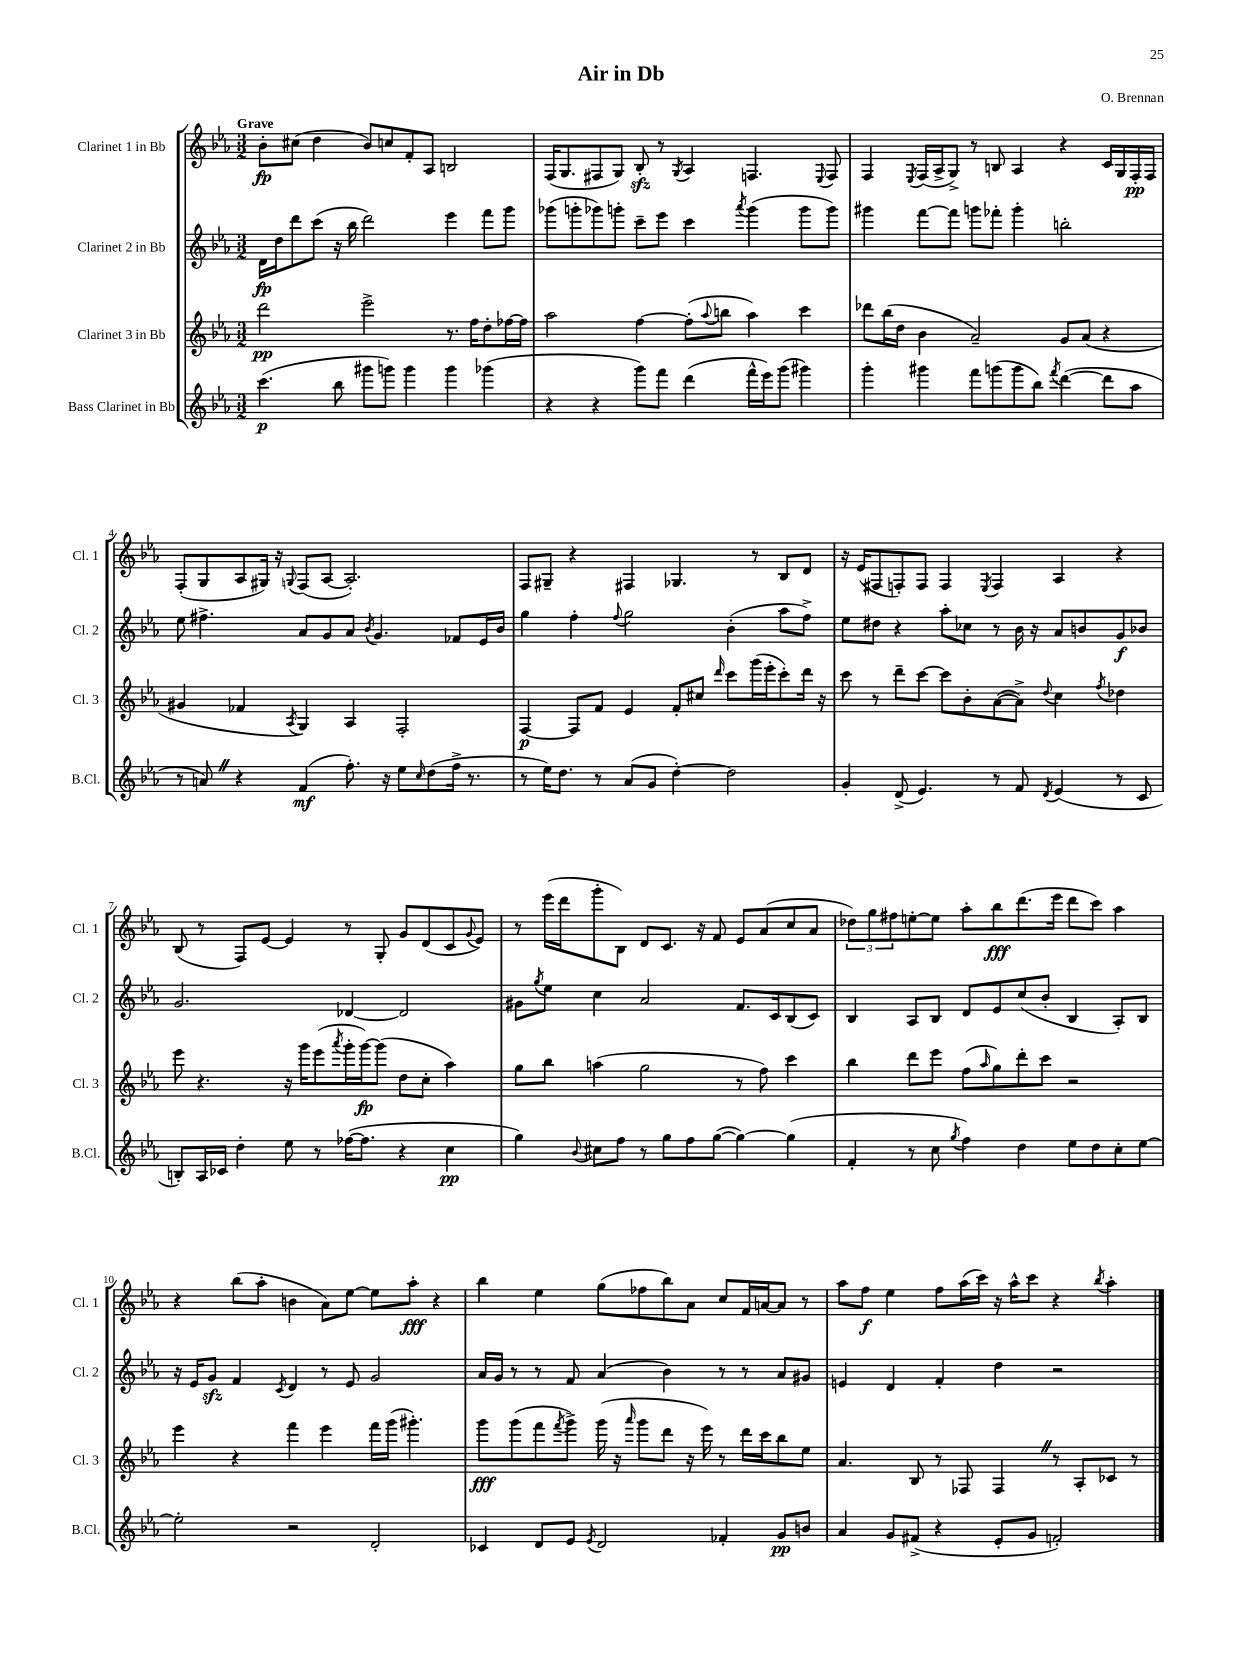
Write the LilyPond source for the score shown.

\header { title = "Air in Db" composer = "O. Brennan" }
<<
\new StaffGroup <<
\new Staff = "s0" \with { instrumentName = "Clarinet 1 in Bb" shortInstrumentName = "Cl. 1" } {
    \clef treble \key ees \major \numericTimeSignature \time 3/2 \tempo "Grave"
    bes'8-.\fp cis''8( d''4 bes'8) c''8 f'8-. aes8 b2 |
    f16( g8. fis8 g8) bes8-.\sfz r8 \acciaccatura { g8 } aes4 f4. \appoggiatura { ees8 } f8 |
    f4 \acciaccatura { ees8 } f16( aes16-> g8->) r8 b8 aes4 r4 c'16 g16 f16-.\pp f16 |
    f8-.( g8 aes8 gis16) r16 \appoggiatura { g8 } f8( aes8~ aes2.-.) |
    f8 gis8-- r4 fis4 ges4. r8 bes8 d'8 |
    r16 ees'16( fis8 f8-.) f8 f4 \acciaccatura { ees8 } f4 aes4 r4 |
    bes8( r8 f8) ees'8~ ees'4 r8 g8-. g'8 d'8( c'8 \appoggiatura { g'8 } ees'8) |
    r8 ees'''16( d'''16 g'''8-. bes8) d'8 c'8. r16 f'8 ees'8 aes'8( c''8 aes'8 |
    \tuplet 3/2 { des''8) g''8 fis''8 } e''8~-. e''8 aes''8-. bes''8\fff d'''8.( ees'''16 d'''8 c'''8) aes''4 |
    r4 bes''8( aes''8-. b'4 aes'8) ees''8~ ees''8 aes''8-.\fff r4 |
    bes''4 ees''4 g''8( fes''8 bes''8) aes'8 c''8 f'16 a'16~ a'8 r8 |
    aes''8 f''8\f ees''4 f''8 aes''16( c'''16) r16 aes''16-^ c'''8 r4 \acciaccatura { bes''8 } aes''4-. \bar "|." |
}
\new Staff = "s1" \with { instrumentName = "Clarinet 2 in Bb" shortInstrumentName = "Cl. 2" } {
    \clef treble \key ees \major \numericTimeSignature \time 3/2
    d'16\fp d''16 d'''8 c'''8( r16 bes''16 d'''2) ees'''4 f'''8 g'''8 |
    ges'''8( g'''8-. ges'''8) g'''8-. c'''8-- ees'''8 c'''4 \acciaccatura { aes'''8 } g'''4( g'''8 g'''8) |
    gis'''4 f'''8~ f'''8 g'''8 fes'''8-. g'''4-. b''2-. |
    ees''8 fis''4.-> aes'8 g'8 aes'8 \acciaccatura { bes'8 } g'4. fes'8 ees'16 bes'16 |
    g''4 f''4-. \appoggiatura { f''8 } g''2 bes'4-.( aes''8 f''8->) |
    ees''8 dis''8 r4 aes''8-. ces''8 r8 bes'16 r16 aes'8 b'8 g'8\f bes'8 |
    g'2. des'4~ des'2 |
    gis'8 \acciaccatura { g''8 } ees''8 c''4 aes'2 f'8. c'16 bes8( c'8) |
    bes4 aes8 bes8 d'8 ees'8 c''8( bes'8-. bes4 aes8-.) bes8 |
    r16 ees'16 g'8\sfz f'4 \acciaccatura { c'8 } d'4 r8 ees'8 g'2 |
    aes'16 g'16 r8 r8 f'8 aes'4( bes'4) r8 r8 aes'8 gis'8 |
    e'4 d'4 f'4-. d''4 r2 \bar "|." |
}
\new Staff = "s2" \with { instrumentName = "Clarinet 3 in Bb" shortInstrumentName = "Cl. 3" } {
    \clef treble \key ees \major \numericTimeSignature \time 3/2
    d'''2\pp ees'''2-> r8. f''16 d''8-. fes''16~ fes''16 |
    aes''2 f''4~ f''8-.( \appoggiatura { aes''8 } b''8 aes''4) c'''4 |
    des'''8 bes''16( d''16 bes'4 aes'2--) g'8 aes'8( r4 |
    gis'4 fes'4 \acciaccatura { aes8 } g4) aes4 f2-. |
    f4~\p f8 f'8 ees'4 f'8-. cis''8 \grace { d'''16 } c'''8 g'''16( ees'''16-. c'''8-.) d'''16 r16 |
    c'''8 r8 d'''8-- c'''8~ c'''8 bes'8-. aes'8~( aes'8->) \appoggiatura { d''8 } c''4 \acciaccatura { f''8 } des''4 |
    ees'''8 r4. r16 g'''16 ees'''8( \acciaccatura { aes'''8 } g'''16-. g'''16~\fp) g'''8( d''8 c''8-. aes''4) |
    g''8 bes''8 a''4( g''2 r8 f''8) c'''4 |
    bes''4 d'''8 ees'''8 f''8( \grace { aes''16 } g''8) d'''8-. c'''8 r2 |
    ees'''4 r4 f'''4 ees'''4 f'''16 g'''16( gis'''4.-.) |
    g'''8\fff g'''8( f'''8 \acciaccatura { f'''8 } g'''8->) g'''16( r16 \grace { aes'''16 } g'''8 d'''8 r16 ees'''16) r8 d'''16 c'''16 bes''8 ees''8 |
    aes'4. bes8 r8 fes8 fes4 \once \override BreathingSign.text = \markup { \musicglyph "scripts.caesura.straight" } \breathe r8 aes8-. ces'8 r8 \bar "|." |
}
\new Staff = "s3" \with { instrumentName = "Bass Clarinet in Bb" shortInstrumentName = "B.Cl." } {
    \clef treble \key ees \major \numericTimeSignature \time 3/2
    c'''4.\p( bes''8 gis'''8 g'''8) g'''4 g'''4 ges'''4( |
    r4 r4 g'''8) f'''8 d'''4( f'''16-^ ees'''16) g'''8( gis'''4) |
    g'''4-. gis'''4 f'''8 g'''8( g'''8 bes''8) \acciaccatura { f'''8 } d'''4~( d'''8 aes''8 |
    r8 a'8) \once \override BreathingSign.text = \markup { \musicglyph "scripts.caesura.straight" } \breathe r4 f'4\mf( f''8.-.) r16 ees''8 \grace { c''16 } d''8( f''16-> r8. |
    r8 ees''16) d''8. r8 aes'8( g'8 d''4~-.) d''2 |
    g'4-. d'8->( ees'4.) r8 f'8 \acciaccatura { d'8 } ees'4( r8 c'8 |
    b8-.) aes16 ces'16 d''4-. ees''8 r8 fes''16~( fes''8. r4 c''4\pp |
    g''4) \appoggiatura { bes'8 } cis''8 f''8 r8 g''8 f''8 g''8~( g''4~) g''4( |
    f'4-. r8 c''8 \acciaccatura { g''8 } f''4) d''4 ees''8 d''8 c''8-. ees''8~ |
    ees''2-. r2 d'2-. |
    ces'4 d'8 ees'8 \acciaccatura { ees'8 } d'2 fes'4-. g'8\pp b'8 |
    aes'4 g'8 fis'8->( r4 ees'8-. g'8 f'2-.) \bar "|." |
}
>>
>>
